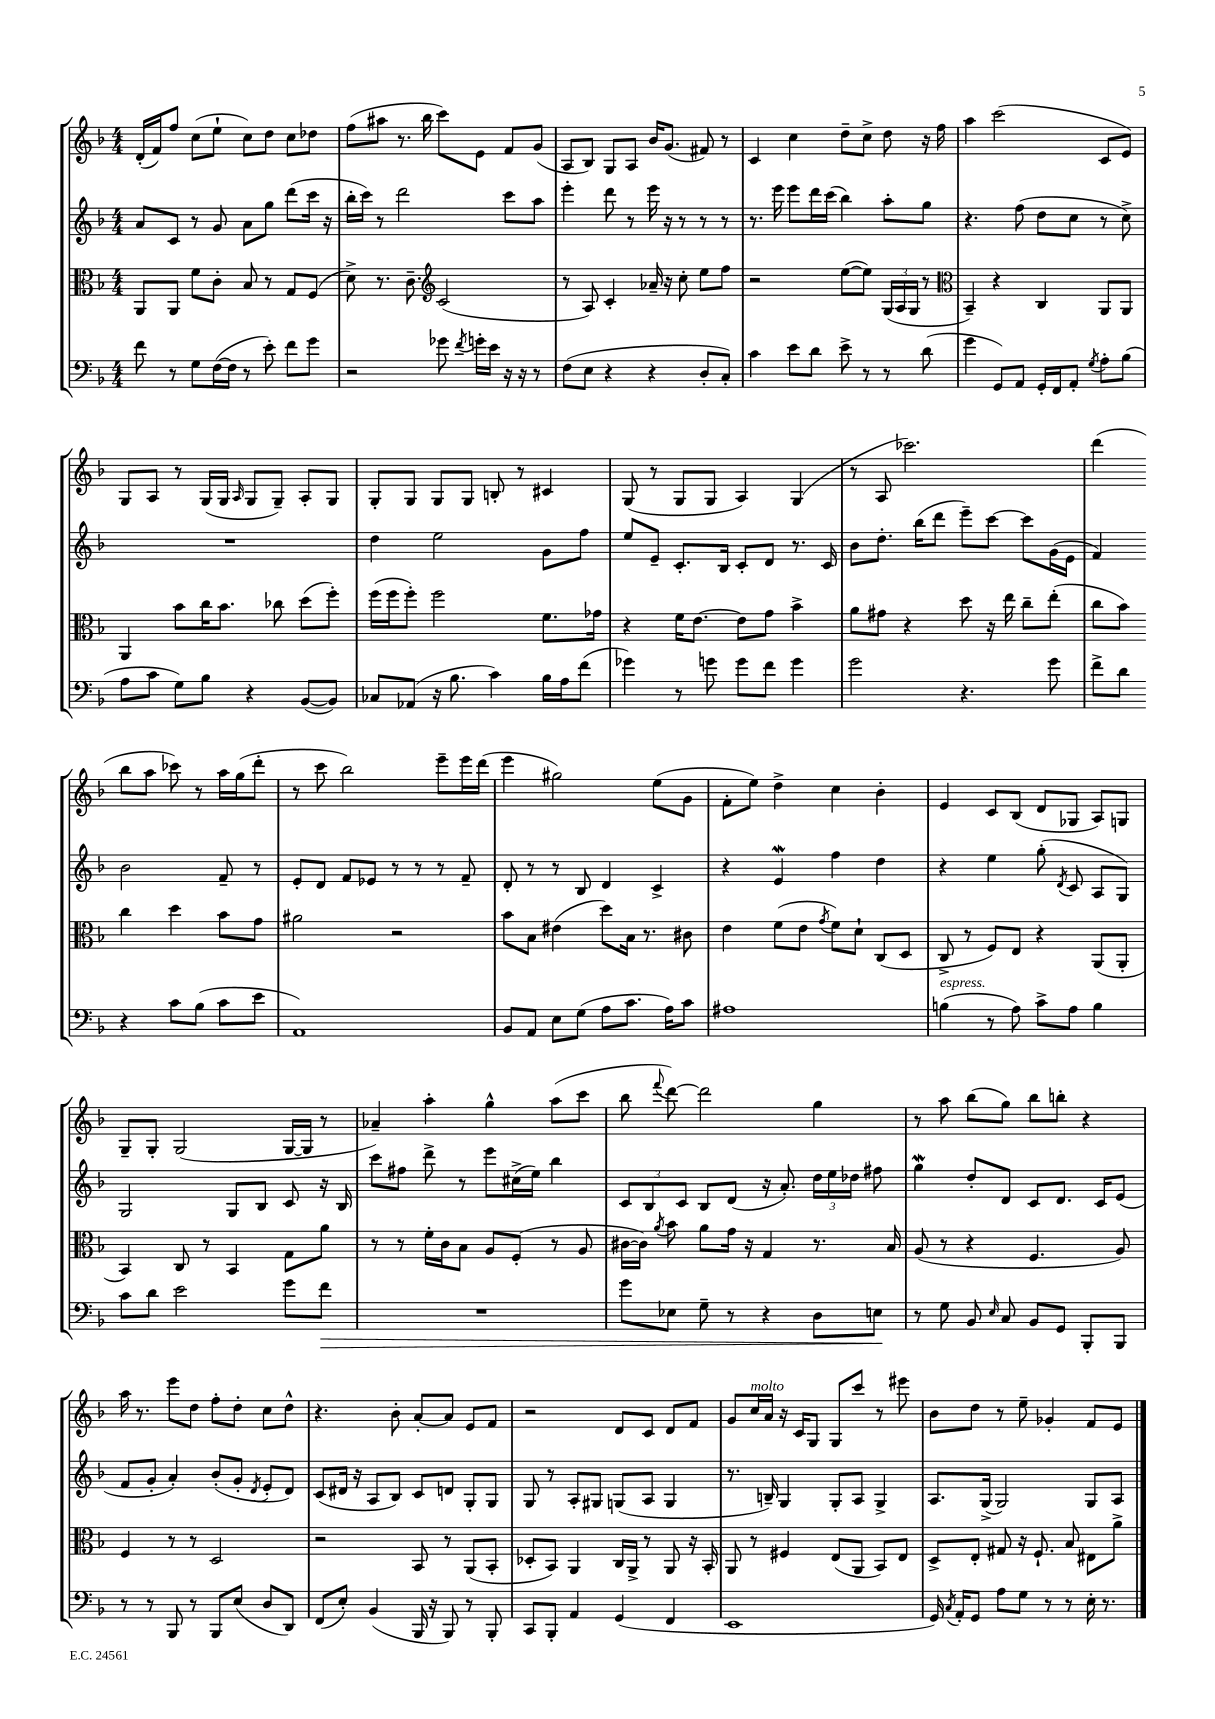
<<
\new StaffGroup <<
\new Staff = "s0" {
    \clef treble \key f \major \numericTimeSignature \time 4/4
    \autoBeamOff d'16[-.( f'16) f''8] c''8[( e''8]-! c''8[) d''8] c''8[ des''8] |
    f''8[( ais''8] r8. bes''16 c'''8[) e'8] f'8[ g'8]( |
    a8[ bes8]) g8[ a8] bes'16[ g'8.]( fis'8) r8 |
    c'4 c''4 d''8[-- c''8]-> d''8 r16 f''16 |
    a''4 c'''2( c'8[ e'8]) |
    g8[ a8] r8 g16[( g16] \grace { a16 } g8[ g8]--) a8[-. g8] |
    g8[-. g8] g8[ g8] b8-. r8 cis'4 |
    g8( r8 g8[ g8] a4) g4( |
    r8 a8 ces'''2.) |
    d'''4( bes''8[ a''8] ces'''8) r8 a''16[ g''16( d'''8]-. |
    r8 c'''8 bes''2) e'''8[-- e'''16 d'''16]( |
    e'''4 gis''2) e''8[( g'8] |
    f'8[-. e''8]) d''4-> c''4 bes'4-. |
    e'4 c'8[ bes8]( d'8[ ges8] a8[) g8] |
    g8[-- g8]-. g2( g16[~ g16] r8 |
    aes'4--) a''4-. g''4-^ a''8[( c'''8] |
    bes''8 \appoggiatura { f'''8 } d'''8~) d'''2 g''4 |
    r8 a''8 bes''8[( g''8]) bes''8[ b''8]-. r4 |
    a''16 r8. e'''8[ d''8] f''8[-. d''8]-. c''8[ d''8]-^ |
    r4. bes'8-. a'8[~-. a'8] e'8[ f'8] |
    r2 d'8[ c'8] d'8[ f'8] |
    g'8[ c''16^\markup { \italic "molto" } a'16] r16 c'16[ g8] g8[ c'''8] r8 eis'''8 |
    bes'8[ d''8] r8 e''8-- ges'4-. f'8[ e'8] \bar "|." |
}
\new Staff = "s1" {
    \clef treble \key f \major \numericTimeSignature \time 4/4
    \autoBeamOff a'8[ c'8] r8 g'8 a'8[ g''8] d'''8[( c'''16] r16 |
    bes''16[-. c'''16]) r8 d'''2 c'''8[ a''8] |
    e'''4-. d'''8 r8 e'''16 r16 r8 r8 r8 |
    r8. e'''16 e'''8[ d'''16 c'''16]( bes''4) a''8[-. g''8] |
    r4. f''8( d''8[ c''8] r8 c''8->) |
    R1 |
    d''4 e''2 g'8[ f''8] |
    e''8[ e'8]-- c'8.[-. bes16] c'8[-. d'8] r8. c'16 |
    bes'8[ d''8.]-. bes''16[( d'''8] e'''8[--) c'''8]~ c'''8[ g'16( e'16] |
    f'4) bes'2 f'8-- r8 |
    e'8[-. d'8] f'8[ ees'8] r8 r8 r8 f'8-- |
    d'8-. r8 r8 bes8 d'4 c'4-> |
    r4 e'4\mordent f''4 d''4 |
    r4 e''4 g''8-.( \acciaccatura { d'8 } c'8 a8[ g8]) |
    g2 g8[ bes8] c'8 r16 bes16 |
    c'''8[ fis''8] d'''8-> r8 e'''8[ cis''16->( e''16]) bes''4 |
    \tuplet 3/2 { c'8[ bes8 c'8] } bes8[ d'8]( r16 a'8.-.) \tuplet 3/2 { d''16[ e''16 des''16] } fis''8 |
    g''4\mordent d''8[-. d'8] c'8[ d'8.] c'16[ e'8]( |
    f'8[ g'8]-. a'4-.) bes'8[-.( g'8]-. \acciaccatura { d'8 } e'8[-. d'8]) |
    c'8[( dis'16] r16 a8[ bes8]) c'8[ d'8] g8[-. g8] |
    g8 r8 a8[-. gis8] g8[( a8] g4 |
    r8. b16--) g4 g8[-. a8] g4-> |
    a8.[ g16]->( g2) g8[ a8] \bar "|." |
}
\new Staff = "s2" {
    \clef alto \key f \major \numericTimeSignature \time 4/4
    \autoBeamOff a,8[ a,8] f'8[ c'8]-. bes8 r8 g8[ f8]( |
    d'8->) r8. c'8.-- \clef treble c'2( |
    r8 a8) c'4-. aes'16-- r16 c''8-. e''8[ f''8] |
    r2 e''8[~( e''8]) \tuplet 3/2 { g16[( a16 g16] } r8 |
    \clef alto bes,4--) r4 c4 a,8[ a,8] |
    a,4 bes'8[ c''16 bes'8.] ces''8 d''8[( f''8]-.) |
    f''16[( f''16 f''8]-.) f''2 f'8.[ ges'16] |
    r4 f'16[ e'8.]~ e'8[ g'8] bes'4-> |
    a'8[ gis'8] r4 d''8 r16 e''16 c''8[-- e''8]-.( |
    c''8[ bes'8]) c''4 d''4 bes'8[ g'8] |
    ais'2 r2 |
    bes'8[ bes8] eis'4( d''8[) bes16] r8. cis'8 |
    e'4 f'8[( e'8] \acciaccatura { g'8 } f'8[) d'8]-! c8[( d8] |
    c8-> r8 f8[) e8] r4 a,8[( a,8]-. |
    bes,4) c8 r8 bes,4 g8[ a'8] |
    r8 r8 f'16[-. c'16 bes8] a8[ f8]-.( r8 a8 |
    cis'16[~ cis'16]) \acciaccatura { a'8 } bes'8 a'8[ g'16] r16 g4 r8. bes16 |
    a8( r8 r4 f4. a8) |
    f4 r8 r8 d2 |
    r2 bes,8 r8 a,8[( bes,8]-. |
    des8[-. bes,8]) a,4 c16[ a,16]-> r8 a,8 r16 bes,16-. |
    a,8 r8 fis4 e8[( a,8] bes,8[) e8] |
    d8[-> e8]-. gis8 r16 f8.-! bes8 eis8[ a'8]-> \bar "|." |
}
\new Staff = "s3" {
    \clef bass \key f \major \numericTimeSignature \time 4/4
    \autoBeamOff f'8 r8 g8[ f16~( f16] r8 e'8-.) f'8[ g'8] |
    r2 ges'8 \acciaccatura { f'8 } g'16[-. e'16] r16 r16 r8 |
    f8[( e8] r4 r4 d8[-. c8]-.) |
    c'4 e'8[ d'8] e'8-> r8 r8 d'8( |
    g'4 g,8[) a,8] g,16[-. f,16 a,8]-. \acciaccatura { g8 } a8[-. bes8]( |
    a8[ c'8] g8[) bes8] r4 bes,8[~( bes,8]) |
    ces8[ aes,8]( r16 bes8. c'4) bes16[ a16 f'8]( |
    ges'4) r8 g'8 g'8[ f'8] g'4 |
    g'2 r4. g'8 |
    f'8[-> d'8] r4 c'8[ bes8]( c'8[ e'8] |
    a,1) |
    bes,8[ a,8] e8[ g8]( a8[ c'8.] a16[) c'8] |
    ais1 |
    b4^\markup { \italic "espress." }( r8 a8) c'8[-> a8] b4 |
    c'8[ d'8] e'2 g'8[ f'8]\> |
    R1 |
    g'8[ ees8] g8-- r8 r4 d8[ e8]\! |
    r8 g8 bes,8 \grace { e16 } c8 bes,8[ g,8] bes,,8[-. bes,,8] |
    r8 r8 bes,,8 r8 bes,,8[ e8]( d8[ d,8]) |
    f,8[( e8]-.) bes,4( bes,,16 r16 bes,,8) r8 bes,,8-. |
    c,8[ bes,,8]-. a,4 g,4( f,4 |
    e,1 |
    g,16) \acciaccatura { c8 } a,16[-. g,8] a8[ g8] r8 r8 e16-. r8. \bar "|." |
}
>>
>>
\layout { \context { \Score \remove "Bar_number_engraver" } }
